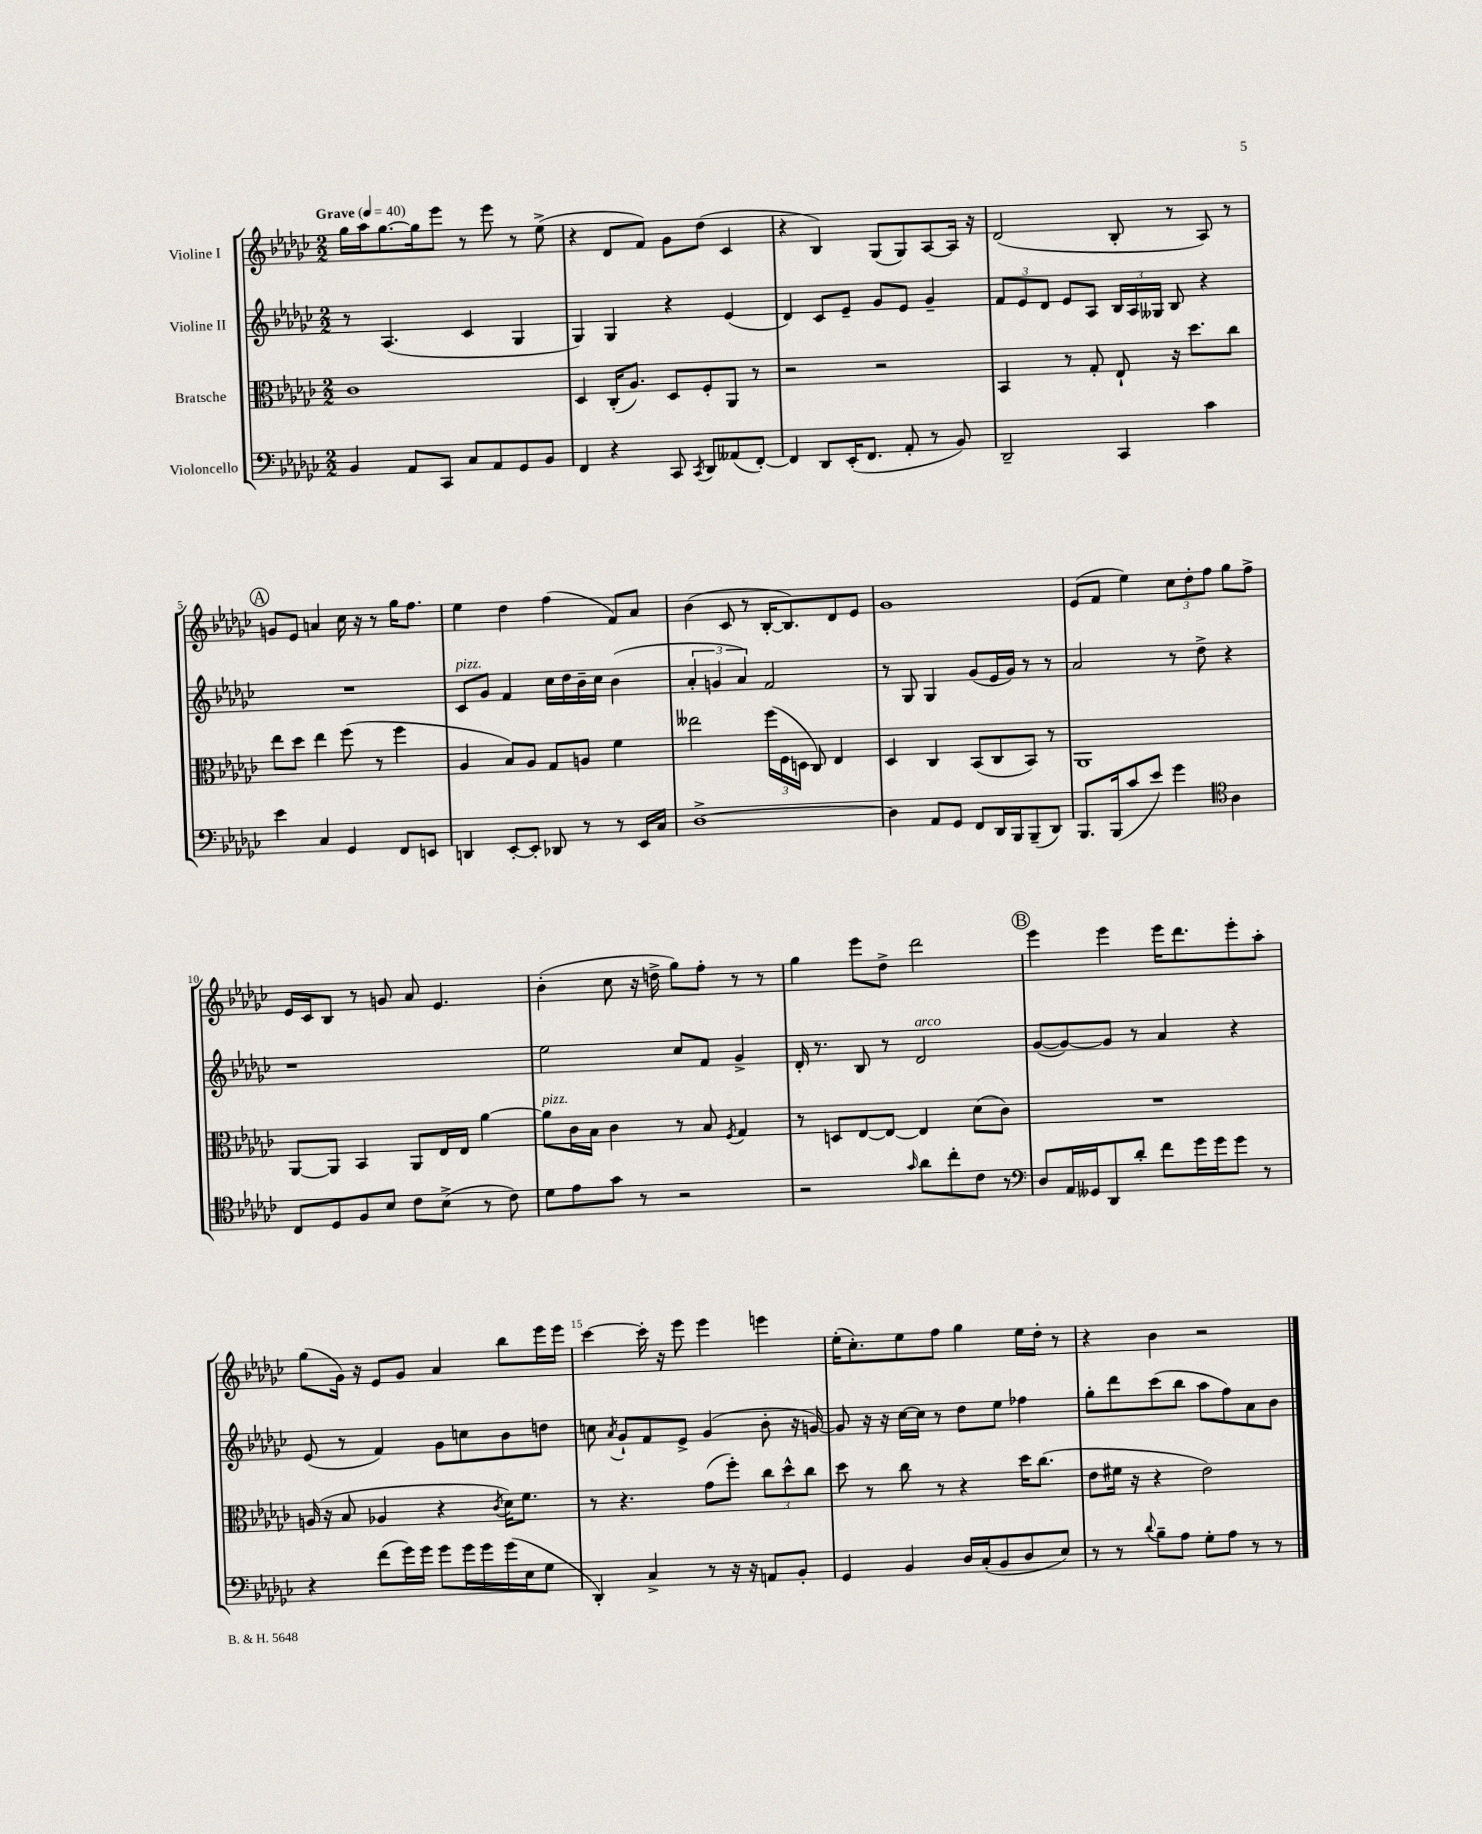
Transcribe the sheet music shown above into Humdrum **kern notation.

**kern	**kern	**kern	**kern
*part4	*part3	*part2	*part1
*staff4	*staff3	*staff2	*staff1
*I"Violoncello	*I"Bratsche	*I"Violine II	*I"Violine I
*clefF4	*clefC3	*clefG2	*clefG2
*k[b-e-a-d-g-c-]	*k[b-e-a-d-g-c-]	*k[b-e-a-d-g-c-]	*k[b-e-a-d-g-c-]
*M2/2	*M2/2	*M2/2	*M2/2
*MM40	*MM40	*MM40	*MM40
=1	=1	=1	=1
!	!	!	!LO:TX:a:B:t=Grave
4BB-/	1c-	8r	16gg-\LL
.	.	.	16aa-\J
.	.	(4.A-/	[8.gg-\
8AA-/L	.	.	.
.	.	.	16gg-\k]
8CC-/J	.	.	8eee-\J
8C-/L	.	4c-/	8r
8AA-/	.	.	8eee-\
8GG-/	.	4G-/	8r
8BB-/J	.	.	(8ee-^\
=2	=2	=2	=2
4FF/	4D-/	4G-/)	4r
4r	(16C-'/KL	4G-/	8d-/L
.	8.A-/J)	.	.
.	.	.	8f/J)
8CC-/	8D-/L	4r	8g-\L
8qCC-/	.	.	.
8DD-/L	8F'/	.	(8dd-\J
(8AA--X/	8AA-/J	(4e-/	4c-/
[8FF'/J)	8r	.	.
=3	=3	=3	=3
4FF/]	2r	4d-/)	4r
8DD-/L	.	8c-/L	4B-/)
(16EE-'/K	.	8e-~/J	.
8.FF/J	.	.	.
.	2r	8g-/L	(8G-/L
8AA-'/	.	8e-/J	8G-/)
8r	.	4g-~/	[8A-/
8BB-/)	.	.	16A-/Jk]
.	.	.	16r
=4	=4	=4	=4
2DD-~/	4BB-/	12f/L	(2d-/
.	.	12e-/	.
.	.	12d-/J	.
.	8r	8e-/L	.
.	8G-'/	8A-/J	.
4CC-/	8E-`/	24B-/LL	8B-'/
.	.	24A-/	.
.	.	24G--X/JJ	.
.	16r	8B-/	8r
.	8.dd-\L	.	.
4c-\	.	4r	8A-/)
.	8cc-\J	.	8r
!!LO:LB:g=z
!!LO:REH:place=s1:t=A
=5	=5	=5	=5
4e-\	8ee-\L	1r	8gn/L
.	8dd-\J	.	8e-/J
4C-/	4ee-\	.	4an/
4GG-/	(8ff\	.	16cc-\
.	.	.	16r
.	8r	.	8r
8FF/L	4ff\	.	16gg-\KL
.	.	.	8.ff\J
8EEn/J	.	.	.
=6	=6	=6	=6
!	!	!LO:TX:a:i:t=pizz.	!
4DDn/	4A-/	8c-/L	4ee-\
.	.	8g-/J	.
[8EE-'/L	8B-/L)	4f/	4dd-\
8EE-'/J]	8A-/J	.	.
8DD-X/	8G-/L	16cc-\LL	(4ff\
.	.	16dd-\	.
8r	8An/J	16b-~\	.
.	.	16cc-\JJ	.
8r	4f\	(4b-\	8f/L)
16EE-/LL	.	.	8a-/J
16C-/JJ	.	.	.
=7	=7	=7	=7
[1D-^	2ee--X\	6a-'/	(4b-\
.	.	6gn/	.
.	.	.	8c-/
.	.	6a-/)	.
.	.	.	8r
.	(24ff\LL	2f/	[16B-'/KL
.	24F\	.	.
.	.	.	8.B-/])
.	24Dn\JJ	.	.
.	8C-/)	.	.
.	4E-/	.	8d-/
.	.	.	8e-/J
=8	=8	=8	=8
4D-\]	4D-/	8r	1g-
.	.	8G-/	.
8AA-/L	4C-/	4G-/	.
8GG-/J	.	.	.
8FF/L	(8BB-/L	(8g-/L	.
16DD-/L	8C-/	16e-/L	.
16BBB-/J	.	16g-/JJ)	.
(8BBB-~/	8BB-/J)	8r	.
8DD-/J)	8r	8r	.
=9	=9	=9	=9
8.BBB-/L	1AA-	2a-/	(8e-/L
.	.	.	8f/J
(16BBB-/k	.	.	.
8c-/	.	.	4ee-\)
8e-/J)	.	.	.
4g-\	.	8r	12cc-\L
.	.	.	12dd-'\
.	.	8dd-^\	.
.	.	.	12ff\J
*clefC4	*	*	*
4A-\	.	4r	8gg-\L
.	.	.	8ff^\J
!!LO:LB:g=z
=10	=10	=10	=10
8C-/L	[8AA-/L	1r	16e-/LL
.	.	.	16c-/J
8D-/	8AA-/J]	.	8B-/J
8F/	4BB-/	.	8r
8B-/J	.	.	8gn/
8c-\L	8AA-/L	.	8a-/
(8B-^\J	16E-/L	.	4.e-/
.	16E-/JJ	.	.
8r	[4a-\	.	.
8c-\)	.	.	.
=11	=11	=11	=11
!	!LO:TX:a:i:t=pizz.	!	!
8d-\L	8a-\L]	2ee-\	(4b-'\
8e-\	16c-\L	.	.
.	16B-\JJ	.	.
8g-\J	4c-\	.	8cc-\
8r	.	.	16r
.	.	.	16ddn^\
2r	8r	8cc-/L	8gg-\L)
.	8B-/	8f/J	8ff'\J
.	8qF/	.	.
.	4G-/	4g-^/	8r
.	.	.	8r
=12	=12	=12	=12
2r	8r	16d-'/	4gg-\
.	.	8.r	.
.	8Dn/L	.	.
.	[8E-/	8B-/	8eee-\L
.	8E-/J_	8r	8dd-^\J
16qqg-/	.	.	.
!	!	!LO:TX:a:i:t=arco	!
8a-\L	4E-/]	2d-/	2ddd-\
8cc-'\	.	.	.
8c-\J	(8d-\L	.	.
8r	8c-\J)	.	.
!!LO:REH:place=s1:t=B
=13	=13	=13	=13
*clefF4	*	*	*
8D-/L	1r	([8g-/L	4eee-\
16AA-/L	.	8g-/_)	.
16GG--X/J	.	.	.
8DD-/	.	8g-/J]	4eee-\
8d-'/J	.	8r	.
8f\L	.	4a-/	16eee-\KL
.	.	.	8.ddd-\
16g-\L	.	.	.
16g-\J	.	.	.
8g-\J	.	4r	8eee-'\
8r	.	.	8aa-'\J
!!LO:LB:g=z
=14	=14	=14	=14
4r	(16An/	(8e-/	(8gg-\L
.	16r	.	.
.	8B-/	8r	16g-\Jk)
.	.	.	16r
(8f\L	4A-X/	4f/)	8e-/L
16g-\L)	.	.	8g-/J
16g-\JJ	.	.	.
8g-\L	4r	8g-\L	4a-/
16g-\L	.	8ccn\	.
16g-\	.	.	.
.	8qc-/	.	.
(16g-\	16d-\KL)	8b-\	8bb-\L
16E-\J	8.f\J	.	.
8G-\J	.	8ddn\J	16eee-\L
.	.	.	16eee-\JJ
=15	=15	=15	=15
4DD-'/)	8r	8ccn\	[4ccc-\
.	.	8qa-/	.
.	4.r	8g-`/L	.
4C-^/	.	8f/	16ccc-'\]
.	.	.	16r
.	.	8e-^/J	8eee-\
8r	(8g-\L	(4g-/	4eee-\
16r	8ff'\J)	.	.
16r	.	.	.
8AAn/L	12cc-\L	8b-'\	4eeen\
.	12dd-^^\	.	.
8BB-'/J	.	16r	.
.	12cc-\J	.	.
.	.	[16gn/)	.
=16	=16	=16	=16
4GG-/	8dd-\	8g/]	(16ee-'\KL
.	.	.	8.cc-'\)
.	8r	16r	.
.	.	16r	.
4BB-/	8cc-\	[16cc-\LL	8ee-\
.	.	16cc-\JJ]	.
.	8r	8r	8ff\J
16D-/LL	4r	8dd-\L	4gg-\
(16C-'/J	.	.	.
8BB-/	.	8ee-\J	.
8D-/	16dd-\KL	4ff-X\	16ee-\LL
.	(8.cc-\J	.	16dd-'\JJ
8E-/J)	.	.	8r
=17	=17	=17	=17
8r	8e-\L	8gg-'\L	4r
8r	16f#X\Jk	8ddd-\	.
.	16r	.	.
8qqd-/	.	.	.
8B-~\L	4r	(8ccc-\	4b-\
8A-\J	.	8bb-\J	.
8G-'\L	2e-\)	8aa-\L	2r
8A-\J	.	8ff\)	.
8r	.	8a-\	.
8r	.	8b-\J	.
==	==	==	==
*-	*-	*-	*-
